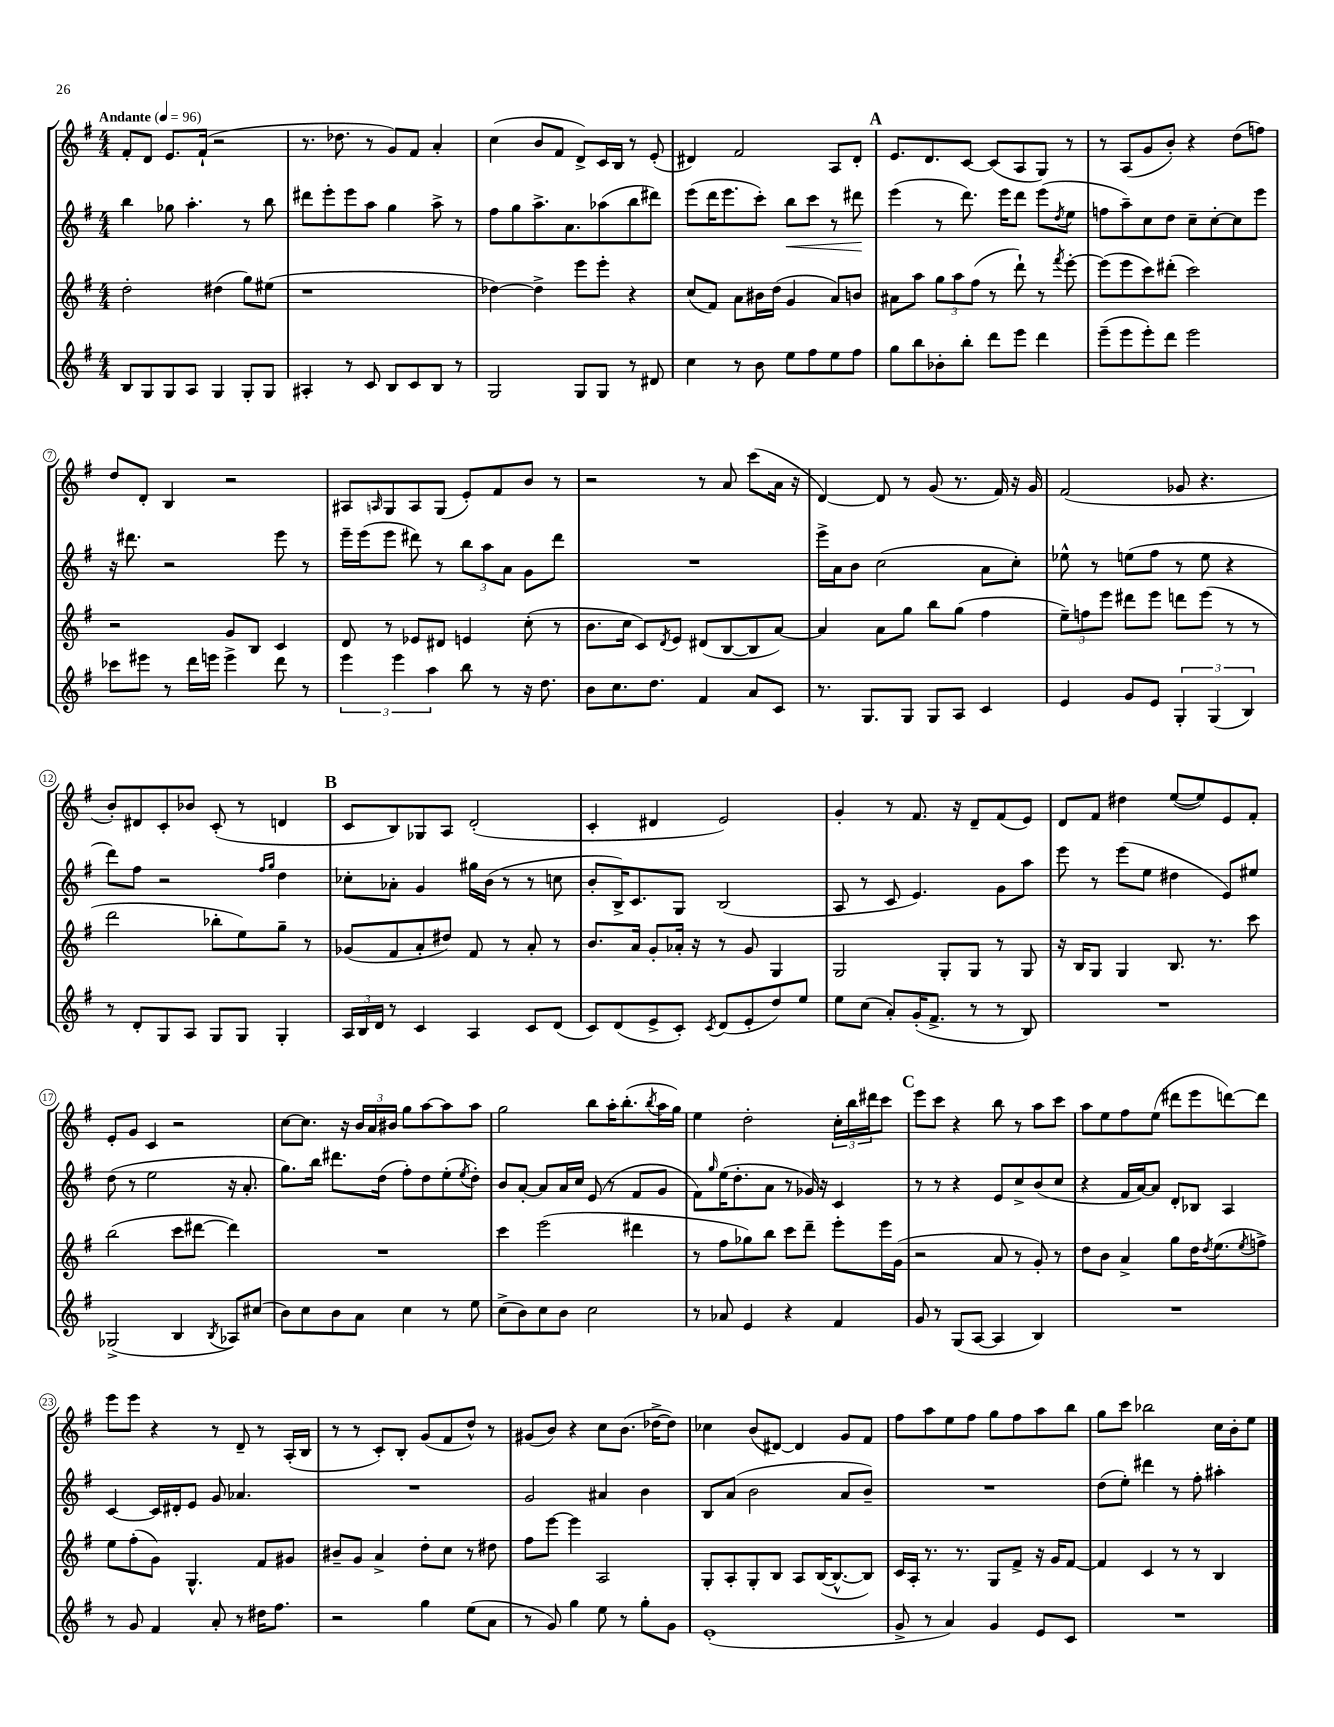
<<
\new StaffGroup <<
\new Staff = "s0" {
    \clef treble \key g \major \numericTimeSignature \time 4/4 \tempo "Andante" 4 = 96
    fis'8-. d'8 e'8. fis'16-!( r2 |
    r8. des''8. r8 g'8) fis'8 a'4-. |
    c''4( b'8 fis'8 d'8->) c'16 b16 r8 e'8-.( |
    dis'4) fis'2 a8 dis'8-. |
    \mark \markup { \bold "A" } e'8. d'8. c'8~ c'8( a8 g8) r8 |
    r8 a8( g'8 b'8-.) r4 d''8( f''8) |
    d''8 d'8-. b4 r2 |
    ais8 \grace { a16 } g8 a8 g8( e'8-.) fis'8 b'8 r8 |
    r2 r8 a'8 c'''8( a'16 r16 |
    d'4~) d'8 r8 g'8( r8. fis'16) r16 g'16 |
    fis'2( ges'8 r4. |
    b'8-.) dis'8 c'8-. bes'8 c'8-.( r8 d'4 |
    \mark \markup { \bold "B" } c'8 b8) ges8 a8 d'2-.( |
    c'4-. dis'4 e'2) |
    g'4-. r8 fis'8. r16 d'8-- fis'8( e'8) |
    d'8 fis'8 dis''4 e''8~( e''8) e'8 fis'8-. |
    e'8-. g'8 c'4 r2 |
    c''8~ c''8. r16 \tuplet 3/2 { b'16 a'16 bis'16 } g''8 a''8~ a''8 a''8 |
    g''2 b''8 a''16-. b''8.-.( \acciaccatura { b''8 } a''16 g''16) |
    e''4 d''2-. \tuplet 3/2 { c''16-. b''16 dis'''16 } c'''8 |
    \mark \markup { \bold "C" } e'''8 c'''8 r4 b''8 r8 a''8 c'''8 |
    a''8 e''8 fis''8 e''8( dis'''8 e'''8 d'''8~) d'''8 |
    e'''8 e'''8 r4 r8 d'8-- r8 a16-.( b16 |
    r8 r8 c'8-.) b8-. g'8( fis'8 d''8-^) r8 |
    gis'8( b'8) r4 c''8 b'8.( des''16~-> des''8) |
    ces''4 b'8( dis'8~) dis'4 g'8 fis'8 |
    fis''8 a''8 e''8 fis''8 g''8 fis''8 a''8 b''8 |
    g''8 c'''8 bes''2 c''16 b'16-. e''8 \bar "|." |
}
\new Staff = "s1" {
    \clef treble \key g \major \numericTimeSignature \time 4/4
    b''4 ges''8 a''4.-. r8 b''8 |
    dis'''8 e'''8-. e'''8 a''8 g''4 a''8-> r8 |
    fis''8 g''8 a''8.-> a'8. aes''8( b''8 dis'''8) |
    e'''8( d'''16 e'''8. c'''8-.) b''8\< c'''8 r8 dis'''8\! |
    \mark \markup { \bold "A" } e'''4( r8 d'''8.) e'''16 d'''8 e'''8( \acciaccatura { d''8 } e''8 |
    f''8 a''8--) c''8 d''8 c''8-- c''8~-. c''8 e'''8 |
    r16 dis'''8. r2 e'''8 r8 |
    e'''16-- e'''16( e'''8 dis'''8) r8 \tuplet 3/2 { b''8 a''8 a'8 } g'8 dis'''8 |
    R1 |
    e'''16-> a'16 b'8 c''2( a'8 c''8-.) |
    ees''8-^ r8 e''8( fis''8 r8 e''8 r4 |
    d'''8) fis''8 r2 \grace { fis''16 g''16 } d''4 |
    \mark \markup { \bold "B" } ces''8-. aes'8-. g'4 gis''16 b'16( r8 r8 c''8 |
    b'8-. b16->) c'8. g8 b2( |
    a8 r8 c'8 e'4.) g'8 a''8 |
    e'''8 r8 e'''8( e''8 dis''4 e'8) eis''8 |
    d''8( r8 e''2 r16 a'8.-. |
    g''8.) b''16 dis'''8. d''16( fis''8-.) d''8 e''8-.( \acciaccatura { e''8 } d''8-.) |
    b'8 a'8~-. a'8 a'16 c''16 e'8( r8 fis'8 g'8 |
    fis'8) \grace { g''16 } e''16( d''8.-. a'8 r8 ges'16) r16 c'4 |
    \mark \markup { \bold "C" } r8 r8 r4 e'8 c''8-> b'8( c''8 |
    r4 fis'16 a'16~) a'8 d'8-. bes8 a4 |
    c'4~ c'16 dis'16-. e'8 g'8 aes'4. |
    R1 |
    g'2 ais'4 b'4 |
    b8 a'8( b'2 a'8 b'8--) |
    R1 |
    d''8( e''8-.) dis'''4 r8 fis''8-. ais''4-. \bar "|." |
}
\new Staff = "s2" {
    \clef treble \key g \major \numericTimeSignature \time 4/4
    d''2-. dis''4( g''8) eis''8( |
    r1 |
    des''4~) des''4-> e'''8 e'''8-. r4 |
    c''8( fis'8) a'8 bis'16 d''16( g'4 a'8) b'8 |
    \mark \markup { \bold "A" } ais'8 a''8 \tuplet 3/2 { g''8 a''8 fis''8( } r8 d'''8-!) r8 \acciaccatura { fis'''8 } e'''8~-. |
    e'''8( e'''8 c'''8) dis'''8-.( c'''2) |
    r2 g'8 b8 c'4 |
    d'8 r8 ees'8 dis'8 e'4 c''8-.( r8 |
    b'8. c''16 c'8) \acciaccatura { d'8 } e'8 dis'8( b8~ b8 a'8~) |
    a'4 a'8 g''8 b''8 g''8( fis''4 |
    \tuplet 3/2 { e''8--) f''8 e'''8 } dis'''8 e'''8 d'''8 e'''8( r8 r8 |
    d'''2 bes''8-. e''8) g''8-- r8 |
    \mark \markup { \bold "B" } ges'8( fis'8 a'8-. dis''8) fis'8 r8 a'8-. r8 |
    b'8. a'16 g'8-. aes'16-. r16 r8 g'8 g4 |
    g2 g8-. g8 r8 g8 |
    r16 b16 g8 g4 b8. r8. c'''8 |
    b''2( c'''8 dis'''8~ dis'''4) |
    R1 |
    c'''4 e'''2( dis'''4 |
    r8 fis''8 ges''8) b''8 c'''8 d'''8-- e'''8-. e'''16 g'16( |
    \mark \markup { \bold "C" } r2 a'8 r8 g'8-.) r8 |
    d''8 b'8 a'4-> g''8 d''16 \acciaccatura { d''8 } e''8.( \acciaccatura { e''8 } f''8->) |
    e''8 fis''8-.( g'8) g4.-^ fis'8 gis'8 |
    bis'8-- g'8 a'4-> d''8-. c''8 r8 dis''8 |
    fis''8 e'''8~ e'''4 a2 |
    g8-. a8-. g8-. b8 a8 b16~( b8.~-^ b8) |
    c'16 a16-. r8. r8. g8 fis'8-> r16 g'16 fis'8~ |
    fis'4 c'4 r8 r8 b4 \bar "|." |
}
\new Staff = "s3" {
    \clef treble \key g \major \numericTimeSignature \time 4/4
    b8 g8 g8 a8 g4 g8-. g8 |
    ais4-. r8 c'8 b8 c'8 b8 r8 |
    g2 g8 g8 r8 dis'8 |
    c''4 r8 b'8 e''8 fis''8 e''8 fis''8 |
    \mark \markup { \bold "A" } g''8 b''8 bes'8-. b''8-. d'''8 e'''8 d'''4 |
    e'''8--( e'''8 e'''8-.) d'''8 e'''2 |
    ces'''8 eis'''8 r8 d'''16 e'''16 e'''4-> d'''8 r8 |
    \tuplet 3/2 { e'''4 e'''4 a''4 } b''8 r8 r16 d''8. |
    b'8 c''8. d''8. fis'4 a'8 c'8 |
    r8. g8. g8 g8 a8 c'4 |
    e'4 g'8 e'8 \tuplet 3/2 { g4-. g4( b4) } |
    r8 d'8-. g8 a8 g8 g8 g4-. |
    \mark \markup { \bold "B" } \tuplet 3/2 { a16 b16 d'16 } r8 c'4 a4 c'8 d'8( |
    c'8) d'8( e'8-> c'8-.) \acciaccatura { c'8 } d'8( e'8-. d''8) e''8 |
    e''8 c''8( a'8-.) g'16-.( fis'8.-> r8 r8 b8) |
    R1 |
    ges2->( b4 \acciaccatura { b8 } aes8) cis''8( |
    b'8) c''8 b'8 a'8 c''4 r8 e''8 |
    c''8->( b'8) c''8 b'8 c''2 |
    r8 aes'8 e'4 r4 fis'4 |
    \mark \markup { \bold "C" } g'8 r8 g8( a8~ a4 b4) |
    R1 |
    r8 g'8 fis'4 a'8-. r8 dis''16 fis''8. |
    r2 g''4 e''8( a'8 |
    r8 g'8) g''4 e''8 r8 g''8-. g'8 |
    e'1-.( |
    g'8-> r8 a'4) g'4 e'8 c'8 |
    R1 \bar "|." |
}
>>
>>
\layout { \context { \Score \override BarNumber.stencil = #(make-stencil-circler 0.1 0.3 ly:text-interface::print) } }
